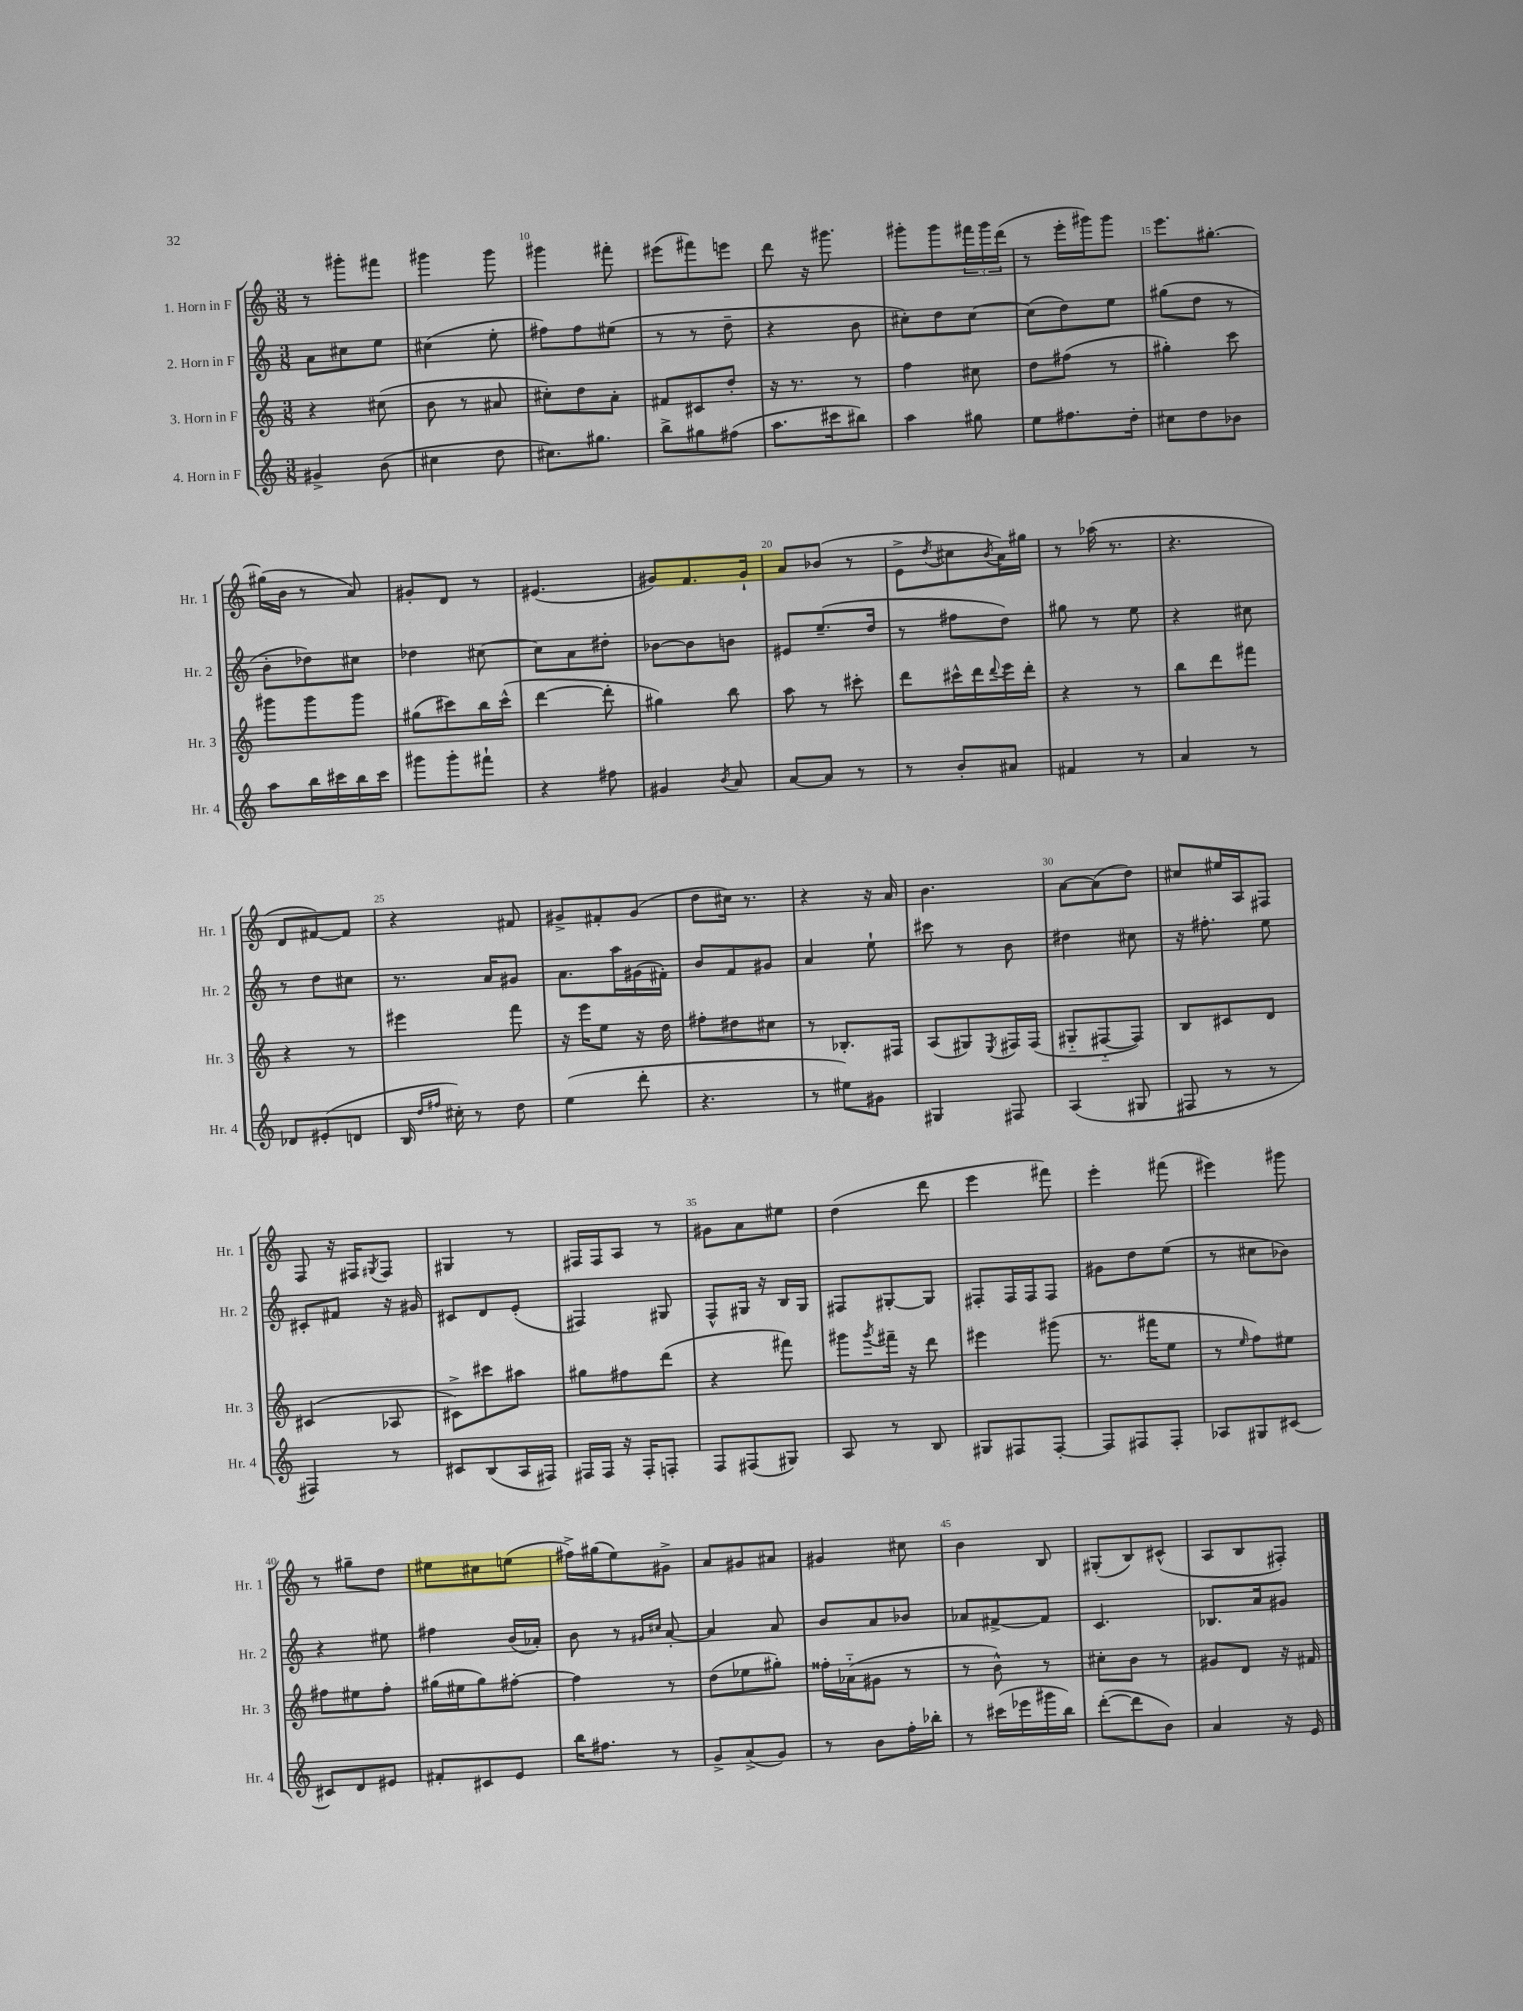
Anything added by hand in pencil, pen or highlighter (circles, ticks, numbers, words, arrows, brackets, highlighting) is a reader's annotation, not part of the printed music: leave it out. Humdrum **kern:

**kern	**kern	**kern	**kern
*staff4	*staff3	*staff2	*staff1
*clefG2	*clefG2	*clefG2	*clefG2
*k[]	*k[]	*k[]	*k[]
*M3/8	*M3/8	*M3/8	*M3/8
4g#^	4r	8a	8r
.	.	8cc#	8ggg#'
(8b	(8cc#	8ee	8fff#
=	=	=	=
4cc#	8b	(4cc#	4ggg#
.	8r	.	.
8dd	8a#	8ee'	8ggg#
=	=	=	=
8.cc#)	8cc#')	8ff#)	4ggg#
.	8dd	8ff#	.
8.gg#	.	.	.
.	8a'	(8ee#	8fff#'
=	=	=	=
8bb^	8f#	8r	(8eee#
8gg#	8c#	8r	8fff#)
(8ff#	8dd'	8dd~	8eee
=	=	=	=
8.aa	16r	4r	8ddd
.	8.r	.	.
.	.	.	16r
16ccc#	.	.	8.ggg#
8bb#)	8r	8b	.
=	=	=	=
4aa	4ff	8cc#')	8ggg#'
.	.	8dd	8ggg#
8gg#	8cc#	[8cc#	24fff#
.	.	.	24ggg#
.	.	.	(24ddd
=	=	=	=
8ee	8dd	(8cc#]	8r
8.ff#	(8ff#	8dd)	16eee'
.	.	.	16ggg#)
.	8r	8ee	8ggg#
16dd'	.	.	.
=	=	=	=
8cc#	4gg#')	(8gg#	8.eee
8dd	.	8dd	.
.	.	.	[8.gg#'
8b-	8ccc	8r	.
=	=	=	=
8aa	8ggg#	8b'	(16gg#]
.	.	.	16b
16bb	8ggg#	8dd-)	8r
16ccc#	.	.	.
16bb	8ggg#	8cc#	8a)
16ccc#	.	.	.
=	=	=	=
8ggg#	(8gg#	4dd-	8g#'
8ggg#'	8ccc#)	.	8d
8fff#`	16bb	[8cc#	8r
.	(16ccc#^^	.	.
=	=	=	=
4r	[4ddd	8cc#]	(4.e#
.	.	8a	.
8ff#	8ddd']	8dd#'	.
=	=	=	=
4g#	4gg#)	[8b-	8g#)
.	.	8b-]	8.f
8qb	.	.	.
8a	8bb	8b	.
.	.	.	16g#`
=	=	=	=
[8a	8aa	8e#	8a
8a]	8r	(8.ee~	(8b-
8r	8ccc#'	.	8r
.	.	16dd	.
=	=	=	=
8r	8ddd	8r	8e^
.	.	.	8qdd
8b'	16ccc#^^	8ff#	8cc#
.	16ddd	.	.
.	8qqddd	.	8qb
8a#	16eee	8dd)	16a)
.	16ddd'	.	16gg#
=	=	=	=
4f#	4r	8gg#	8r
.	.	8r	(16aa-
.	.	.	8.r
8r	8r	8ee	.
=	=	=	=
4a	8bb	4r	4.r
.	8ddd	.	.
8r	8fff#	8cc#	.
=	=	=	=
8d-	4r	8r	8d
(8e#'	.	8dd	[8f#)
8d	8r	8cc#	8f#]
=	=	=	=
16B	4eee#	8.r	4r
16qqdd	.	.	.
16qqff#	.	.	.
16cc#')	.	.	.
8r	.	.	.
.	.	16a	.
8dd	8fff	8g#	8f#
=	=	=	=
(4ee	16r	8.a	8g#^
.	16eee	.	.
.	8ee	.	8f#'
.	.	16aa	.
8ddd'	16r	(16g#	(8g#
.	16dd	16f#')	.
=	=	=	=
4.r	8ff#'	8b	8dd
.	8dd#	8f	16cc#)
.	.	.	8.r
.	8cc#	8g#	.
=	=	=	=
8r	8r	4a	4r
8ee#)	8.B-'	.	.
8g#	.	8ee`	16r
.	16F#	.	16a
=	=	=	=
4G#	(8A	8ccc#	4.b
.	8G#)	8r	.
.	8qE	.	.
8F#	16F#	8b	.
.	(16F#	.	.
=	=	=	=
(4A	8G#'~	4dd#	[8a
.	[8F#'~	.	(8a]
8G#	8F#])	8cc#	8dd)
=	=	=	=
8F#	8B	16r	8cc#
.	.	8.ff#'	.
8r	8c#	.	16ee#
.	.	.	16A
8r	8d	8ee	8F#
=	=	=	=
4F#)	(4c#	8c#'	8F
.	.	8f#	16r
.	.	.	16F#
.	.	.	8qG#
8r	8A-	16r	8F#
.	.	16g#	.
=	=	=	=
8c#	8c#^)	8c#	4G#
(8B	8ccc#	8d	.
16A	8aa#	(8e'	8r
16F#)	.	.	.
=	=	=	=
16F#	8gg#	4F#)	16F#
16F#	.	.	16F#
16r	8ff#	.	8A
16F#'	.	.	.
8F'	(8ddd	8G#	8r
=	=	=	=
8F	4r	8F^^	8g#
(8F#	.	16G#	8a
.	.	16r	.
8G#)	8fff#)	16B	8ee#
.	.	16G#	.
=	=	=	=
8A	8ggg#	8F#	(4dd
.	8qggg#	.	.
8r	16fff#~	[8G#'	.
.	16r	.	.
8B	8ddd	8G#]	8ddd
=	=	=	=
8G#	4eee#	8F#'	4eee
8F#	.	16F#	.
.	.	16F#	.
[8F#'	(8ggg#	8F#	8fff#)
=	=	=	=
8F#]	8.r	8g#	4eee'
8F#	.	8dd	.
.	16fff#	.	.
8F#'	8ee	(8ee	(8fff#
=	=	=	=
8A-	8r	8r	4eee#)
.	16qqee	.	.
8G#	8ff)	8cc#	.
[8c#	8ee#	8b-)	8ggg#
=	=	=	=
8c#]	8ff#	4r	8r
8d	8ee#	.	8gg#~
8e#	8ff#'	8ee#	8dd
=	=	=	=
8f#'	(16gg#	4ff#	8ee#
.	16ee#	.	.
8c#	8gg#)	.	8cc#
8e	[8ff#'	(16b	(8ee
.	.	16a-')	.
=	=	=	=
16bb	4ff#]	8b	16ff#^)
8.ff#	.	.	(16gg#
.	.	8r	8ee)
.	.	16qqg#	.
.	.	16qqcc#	.
8r	8r	[8a'	8g#^
=	=	=	=
8g^	(8dd	4a]	8a
(8a^	8ee-	.	8g#
8g)	8gg#')	8a	8a#
=	=	=	=
8r	16ff##'	8b	4g#
.	(16a-'~	.	.
8b	8g#	8a	.
16ff'	8r	8b-	8cc#
16bb-'	.	.	.
=	=	=	=
8r	8r	8a-	4b
(16ccc#	8b^^)	[8f#^	.
16eee-	.	.	.
16ggg#	8r	8f#]	8B
16bb)	.	.	.
=	=	=	=
([8ddd'	8cc#'	4.c	(8G#'
8ddd]	8b	.	8B)
8b)	8r	.	(8c#^^
=	=	=	=
4a	8g#	8.B-	8A
.	8d	.	8B
.	.	16a	.
16r	16r	8g#	8F#')
16e	16f#	.	.
==	==	==	==
*-	*-	*-	*-
